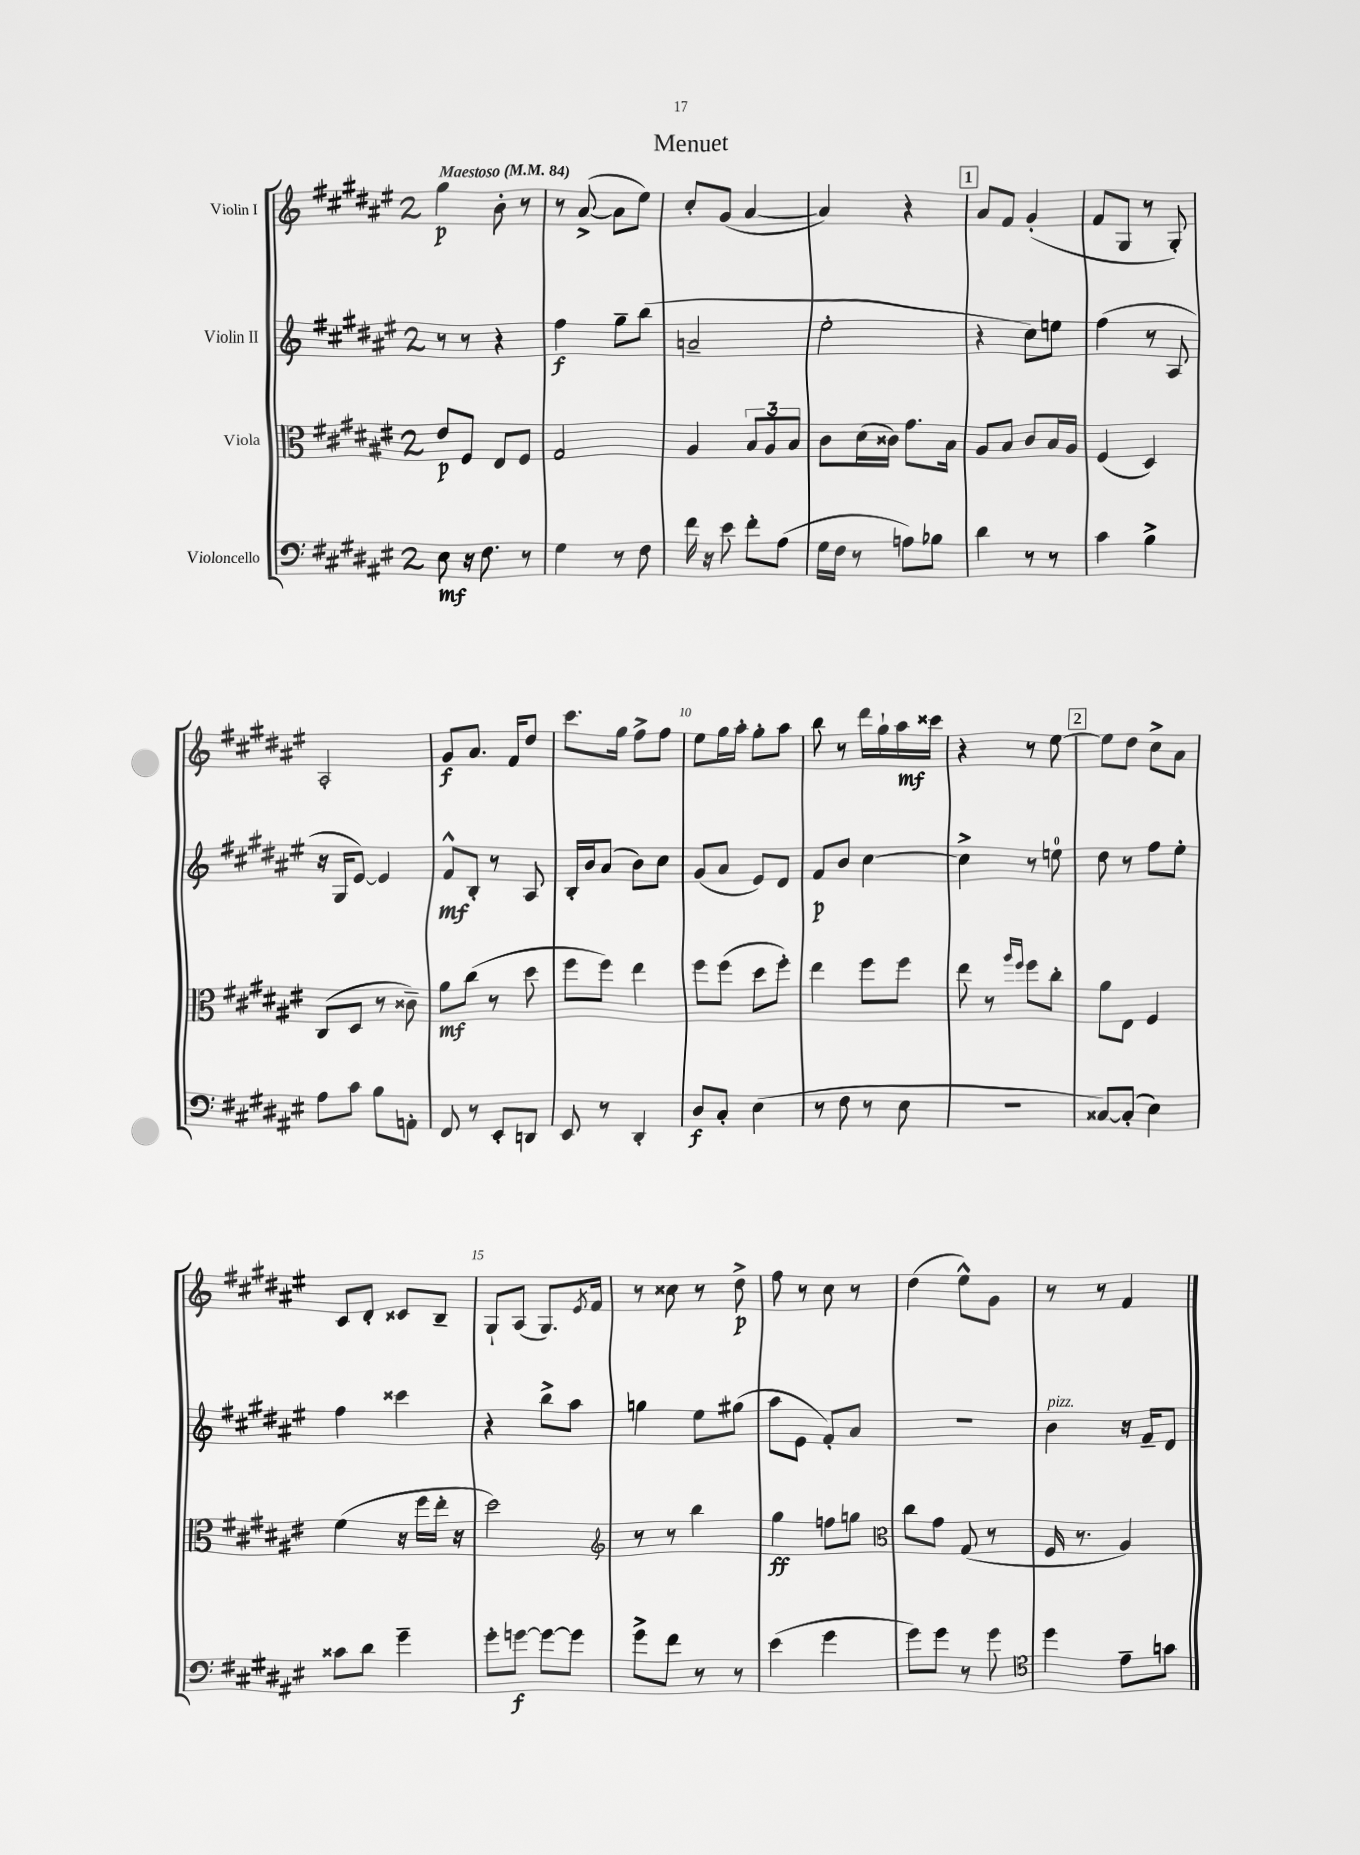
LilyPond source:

\header { title = "Menuet" }
<<
\new StaffGroup <<
\new Staff = "s0" \with { instrumentName = "Violin I" } {
    \clef treble \key fis \major \once \override Staff.TimeSignature.style = #'single-digit \time 2/4 \tempo "Maestoso" 4 = 84
    gis''4\p b'8-. r8 |
    r8 ais'8~->( ais'8 eis''8) |
    cis''8-. gis'8( ais'4~ |
    ais'4) r4 |
    \mark \markup { \box "1" } ais'8 fis'8 gis'4-.( |
    fis'8 gis8 r8 gis8-.) |
    ais2-. |
    gis'8\f ais'8. fis'16 dis''8 |
    cis'''8. gis''16 fis''8-> fis''8 |
    eis''8 gis''16 ais''16-. gis''8-. ais''8 |
    b''8 r8 dis'''16 gis''16-! ais''16\mf cisis'''16 |
    r4 r8 eis''8~ |
    \mark \markup { \box "2" } eis''8 dis''8 cis''8-> ais'8 |
    cis'8 dis'8-. cisis'8 b8-- |
    gis8-! ais8( gis8.) \acciaccatura { eis'8 } fis'16 |
    r8 cisis''8 r8 dis''8->\p |
    fis''8 r8 cis''8 r8 |
    dis''4( eis''8-^) gis'8 |
    r8 r8 fis'4 \bar "|." |
}
\new Staff = "s1" \with { instrumentName = "Violin II" } {
    \clef treble \key fis \major \once \override Staff.TimeSignature.style = #'single-digit \time 2/4
    r8 r8 r4 |
    fis''4\f gis''8-- b''8( |
    a'2-- |
    eis''2-. |
    \mark \markup { \box "1" } r4 cis''8) e''8 |
    fis''4( r8 ais8 |
    r16 gis16 eis'8~) eis'4 |
    fis'8-^\mf b8-. r8 ais8 |
    b16-. b'16 ais'8( b'8) cis''8 |
    gis'8( ais'8 eis'8) dis'8 |
    fis'8\p b'8 cis''4~ |
    cis''4-> r8 e''8-0 |
    \mark \markup { \box "2" } dis''8 r8 fis''8 eis''8-. |
    fis''4 cisis'''4 |
    r4 b''8-> ais''8 |
    g''4 eis''8 gis''8( |
    ais''8 eis'8 fis'8-.) ais'8 |
    R2 |
    b'4^\markup { \italic "pizz." } r16 fis'16-- dis'8 \bar "|." |
}
\new Staff = "s2" \with { instrumentName = "Viola" } {
    \clef alto \key fis \major \once \override Staff.TimeSignature.style = #'single-digit \time 2/4
    eis'8\p fis8 eis8 fis8 |
    gis2 |
    ais4 \tuplet 3/2 { b8 ais8 b8 } |
    cis'8 dis'16( cisis'16) gis'8. b16 |
    \mark \markup { \box "1" } ais8 b8 cis'8 b16 ais16 |
    fis4( dis4) |
    cis8( dis8 r8 cisis'8--) |
    ais'8\mf cis''8( r8 dis''8 |
    fis''8 fis''8) eis''4 |
    fis''8 fis''8( dis''8 fis''8-.) |
    eis''4 fis''8 fis''8 |
    eis''8 r8 \grace { ais''16 fis''16 } fis''8 cis''8-. |
    \mark \markup { \box "2" } ais'8 eis8 fis4 |
    fis'4( r16 fis''16 eis''16-. r16 |
    dis''2) |
    \clef treble r8 r8 b''4 |
    gis''4\ff f''8 g''8 |
    \clef alto cis''8 gis'8 gis8( r8 |
    fis16 r8. ais4) \bar "|." |
}
\new Staff = "s3" \with { instrumentName = "Violoncello" } {
    \clef bass \key fis \major \once \override Staff.TimeSignature.style = #'single-digit \time 2/4
    eis8\mf r16 fis8. r8 |
    gis4 r8 fis8 |
    fis'16 r16 eis'8 fis'8-. ais8( |
    gis16 fis16 r8 a8) bes8 |
    \mark \markup { \box "1" } dis'4 r8 r8 |
    cis'4 b4-> |
    ais8 cis'8 b8 a,8-. |
    fis,8 r8 eis,8-. d,8 |
    eis,8 r8 dis,4-. |
    dis8\f cis8-. eis4( |
    r8 fis8 r8 eis8 |
    r2 |
    \mark \markup { \box "2" } cisis8~) cisis8-.( eis4) |
    cisis'8 dis'8 gis'4-- |
    gis'8-. g'8~\f g'8~ g'8 |
    gis'8-> fis'8 r8 r8 |
    eis'4( gis'4 |
    gis'8) gis'8 r8 gis'8 |
    \clef tenor dis''4 eis'8-- g'8 \bar "|." |
}
>>
>>
\layout { \context { \Score \override BarNumber.break-visibility = ##(#f #t #t) barNumberVisibility = #(every-nth-bar-number-visible 5) } }
